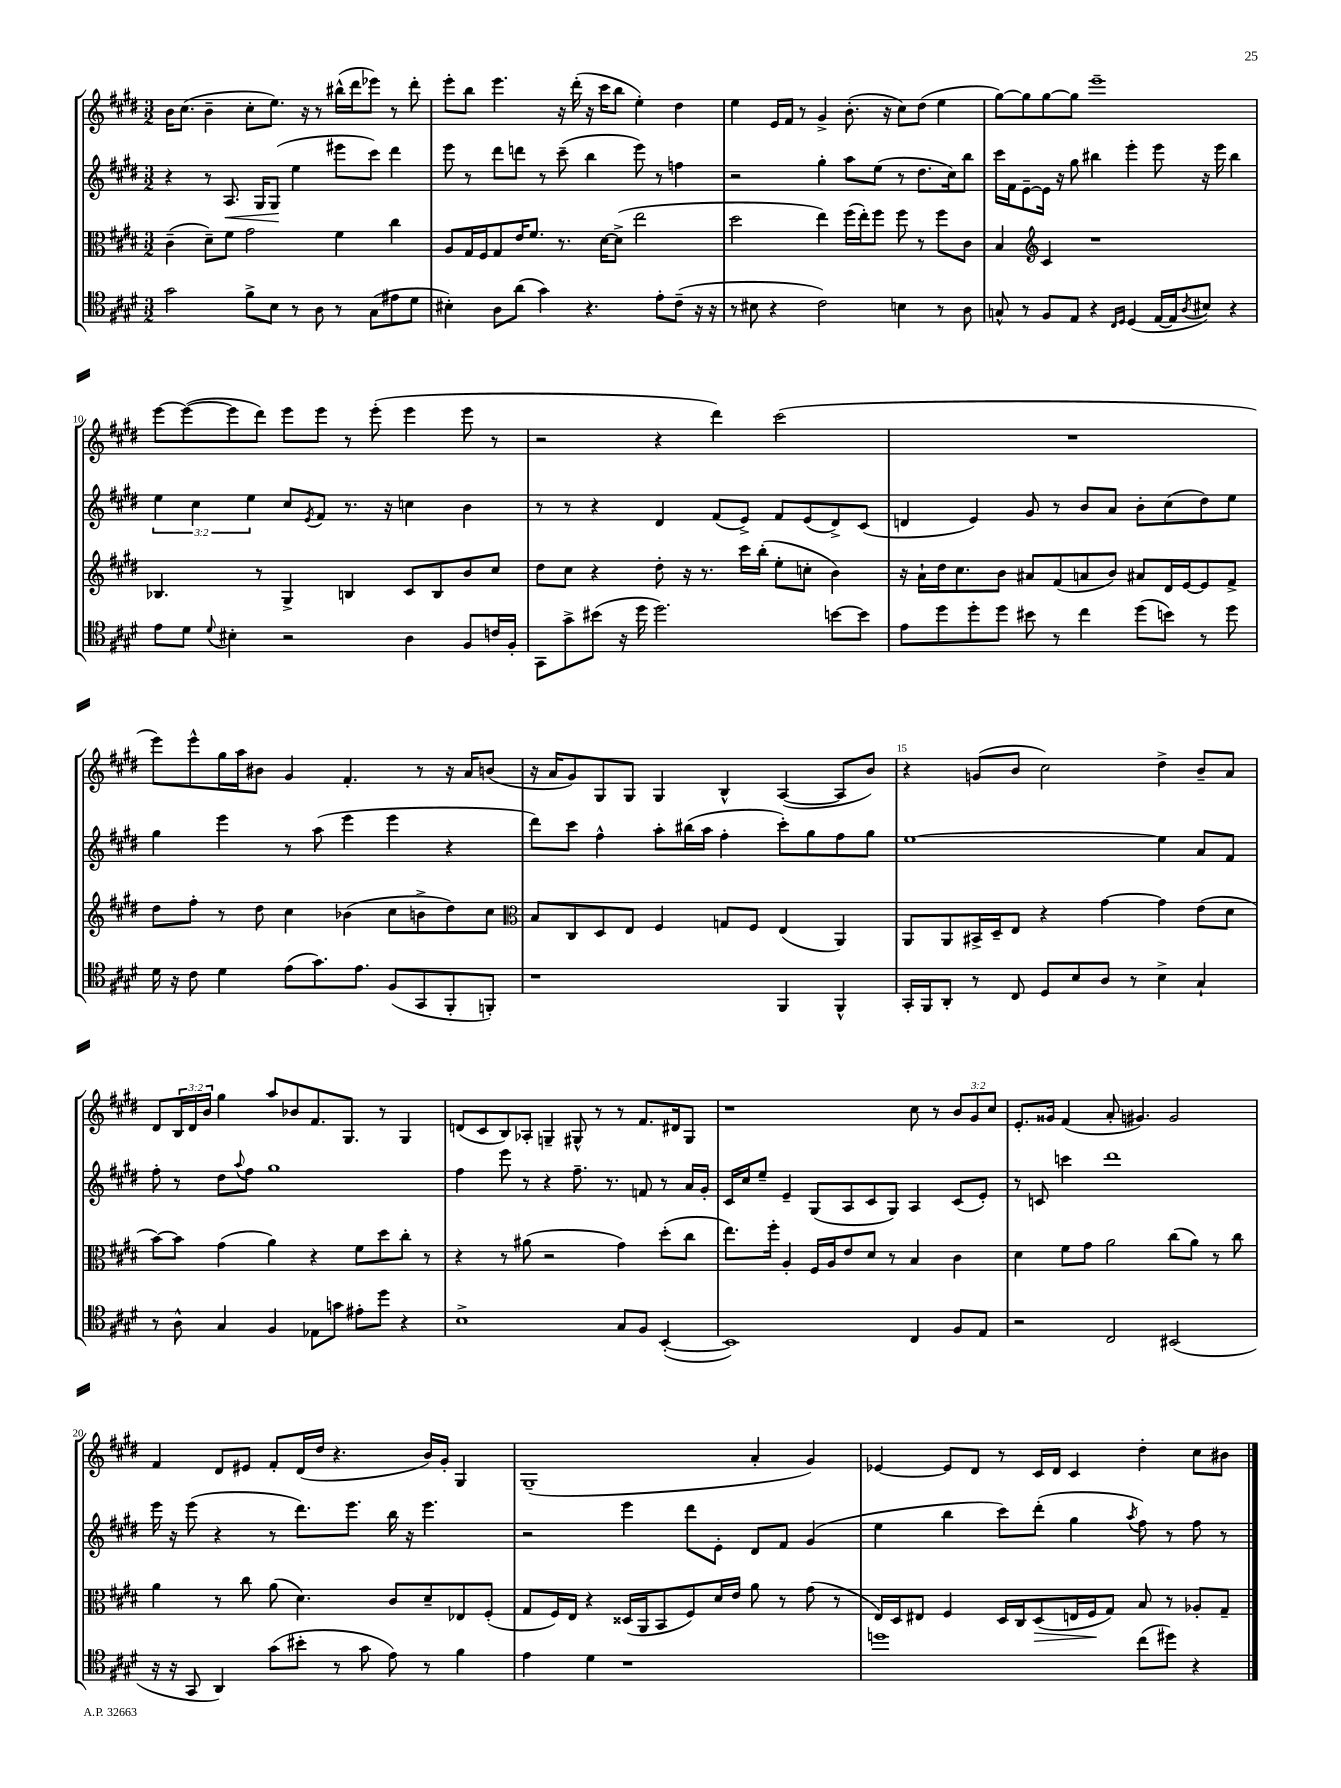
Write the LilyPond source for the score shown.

<<
\new StaffGroup <<
\new Staff = "s0" {
    \clef treble \key e \major \numericTimeSignature \time 3/2 \override Staff.TupletNumber.text = #tuplet-number::calc-fraction-text
    b'16 cis''8.( b'4-- cis''8-. e''8.) r16 r8 bis''16-^( dis'''16 ees'''8) r8 dis'''8-. |
    e'''8-. b''8 e'''4. r16 dis'''16-.( r16 cis'''16 b''8 e''4-.) dis''4 |
    e''4 e'16 fis'16 r8 gis'4-> b'8.-.( r16 cis''8) dis''8( e''4 |
    gis''8~) gis''8 gis''8~ gis''8 e'''1-- |
    e'''8~ e'''8~( e'''8 dis'''8) e'''8 e'''8 r8 e'''8-.( e'''4 e'''8 r8 |
    r2 r4 dis'''4) cis'''2( |
    R1. |
    e'''8) e'''8-^ gis''16 a''16 bis'8 gis'4 fis'4.-. r8 r16 a'16 b'8( |
    r16 a'16 gis'8) gis8 gis8 gis4 b4-^ a4~( a8 b'8) |
    r4 g'8( b'8 cis''2) dis''4-> b'8-- a'8 |
    dis'8 \tuplet 3/2 { b16 dis'16 b'16 } gis''4 a''8 bes'8 fis'8. gis8. r8 gis4 |
    d'8( cis'8 b8) aes8-. g4-- gis8-^ r8 r8 fis'8. dis'16 gis8 |
    r1 cis''8 r8 \tuplet 3/2 { b'8 gis'8 cis''8 } |
    e'8.-. gisis'16 fis'4( a'8-. gis'4.) gis'2 |
    fis'4 dis'8 eis'8 fis'8-. dis'16( dis''16 r4. b'16) gis'16-. gis4 |
    gis1--( a'4-. gis'4) |
    ees'4~ ees'8 dis'8 r8 cis'16 dis'16 cis'4 dis''4-. cis''8 bis'8 \bar "|." |
}
\new Staff = "s1" {
    \clef treble \key e \major \numericTimeSignature \time 3/2 \override Staff.TupletNumber.text = #tuplet-number::calc-fraction-text
    r4 r8 a8.\< gis16 gis8\!( e''4 eis'''8 cis'''8) dis'''4 |
    e'''8 r8 dis'''8 d'''8 r8 cis'''8--( b''4 e'''8) r8 f''4 |
    r2 gis''4-. a''8 e''8( r8 dis''8. cis''16) b''8 |
    cis'''16 fis'16 e'8~-- e'16 r16 gis''8 bis''4 e'''4-. e'''8 r16 e'''16 bis''4 |
    \tuplet 3/2 { e''4 cis''4 e''4 } cis''8 \acciaccatura { e'8 } fis'8 r8. r16 c''4 b'4 |
    r8 r8 r4 dis'4 fis'8( e'8->) fis'8 e'8( dis'8->) cis'8( |
    d'4 e'4) gis'8 r8 b'8 a'8 b'8-. cis''8( dis''8) e''8 |
    gis''4 e'''4 r8 a''8( e'''4 e'''4 r4 |
    dis'''8) cis'''8 fis''4-^ a''8-. bis''16( a''16 fis''4-. cis'''8-.) gis''8 fis''8 gis''8 |
    e''1~ e''4 a'8 fis'8 |
    fis''8-. r8 dis''8 \appoggiatura { a''8 } fis''8 gis''1 |
    fis''4 e'''8 r8 r4 fis''8.-- r8. f'8 r8 a'16 gis'16-. |
    cis'16 cis''16 e''8-- e'4-- gis8( a8 cis'8 gis8) a4 cis'8( e'8-.) |
    r8 c'8 c'''4 dis'''1 |
    e'''16 r16 e'''8( r4 r8 dis'''8.) e'''8. b''16 r16 e'''4. |
    r2 e'''4 dis'''8 e'8-. dis'8 fis'8 gis'4( |
    e''4 b''4 cis'''8) dis'''8-.( gis''4 \acciaccatura { a''8 } fis''8) r8 fis''8 r8 \bar "|." |
}
\new Staff = "s2" {
    \clef alto \key e \major \numericTimeSignature \time 3/2
    cis'4--( dis'8--) fis'8 gis'2 fis'4 cis''4 |
    a8 gis16 fis16 gis8 e'16 fis'8. r8. dis'16~ dis'8->( e''2 |
    dis''2 e''4) fis''16( e''16-.) fis''8 fis''8 r8 fis''8 cis'8 |
    b4 \clef treble cis'4 r1 |
    bes4. r8 gis4-> b4 cis'8 b8 b'8 cis''8 |
    dis''8 cis''8 r4 dis''8-. r16 r8. cis'''16 b''16-.( e''8-. c''8-. b'4) |
    r16 a'16-! dis''16 cis''8. b'8 ais'8 fis'8( a'8 b'8) ais'8 dis'16 e'16~ e'8 fis'8-> |
    dis''8 fis''8-. r8 dis''8 cis''4 bes'4( cis''8 b'8-> dis''8) cis''8 |
    \clef alto b8 cis8 dis8 e8 fis4 g8 fis8 e4( a,4) |
    a,8 a,8 bis,16-> dis16-- e8 r4 gis'4~ gis'4 e'8( dis'8 |
    b'8~) b'8 gis'4( a'4) r4 fis'8 dis''8 cis''8-. r8 |
    r4 r8 ais'8( r2 gis'4) dis''8-.( cis''8 |
    e''8.) fis''16-. a4-. fis16 a16 e'8 dis'8 r8 b4 cis'4 |
    dis'4 fis'8 gis'8 a'2 cis''8( a'8) r8 cis''8 |
    a'4 r8 cis''8 a'8( dis'4.) cis'8 dis'8-- ees8 fis8-.( |
    gis8 fis16) e16 r4 disis16( a,16 b,8 fis8) dis'16 e'16 a'8 r8 gis'8( r8 |
    e16) dis16 eis8 fis4 dis16 cis16 dis8\>( e16 fis16\! gis8) b8 r8 aes8-. gis8-- \bar "|." |
}
\new Staff = "s3" {
    \clef tenor \key e \major \numericTimeSignature \time 3/2
    gis'2 fis'8-> b8 r8 a8 r8 gis8( eis'8 dis'8 |
    bis4-.) a8 a'8( gis'4) r4. e'8-. cis'8--( r16 r16 |
    r8 bis8 r4 cis'2) b4 r8 a8 |
    g8-^ r8 fis8 e8 r4 \grace { cis16 dis16 } dis4( e16~ e16 \acciaccatura { a8 } bis8) r4 |
    e'8 dis'8 \appoggiatura { dis'8 } bis4-. r2 a4 fis8 c'16 fis16-. |
    gis,8 gis'8-> bis'8( r16 dis''16 dis''2.) b'8~ b'8 |
    e'8 dis''8 dis''8-. dis''8 bis'8 r8 cis''4 dis''8( b'8) r8 dis''8 |
    dis'16 r16 cis'8 dis'4 e'8( gis'8.) e'8. fis8( gis,8 fis,8-. f,8-.) |
    r1 fis,4 fis,4-^ |
    gis,16-. fis,16 a,8-. r8 cis8 dis8 b8 a8 r8 b4-> gis4-! |
    r8 a8-^ gis4 fis4 ees8 g'8 eis'8-. dis''8 r4 |
    b1-> gis8 fis8 b,4~-.( |
    b,1) cis4 fis8 e8 |
    r2 cis2 bis,2( |
    r16 r16 gis,8 a,4) gis'8( bis'8-. r8 gis'8 e'8) r8 fis'4 |
    e'4 dis'4 r1 |
    d''1 cis''8( dis''8) r4 \bar "|." |
}
>>
>>
\layout { \context { \Score currentBarNumber = #6 \override BarNumber.break-visibility = ##(#f #t #t) barNumberVisibility = #(every-nth-bar-number-visible 5) } }
